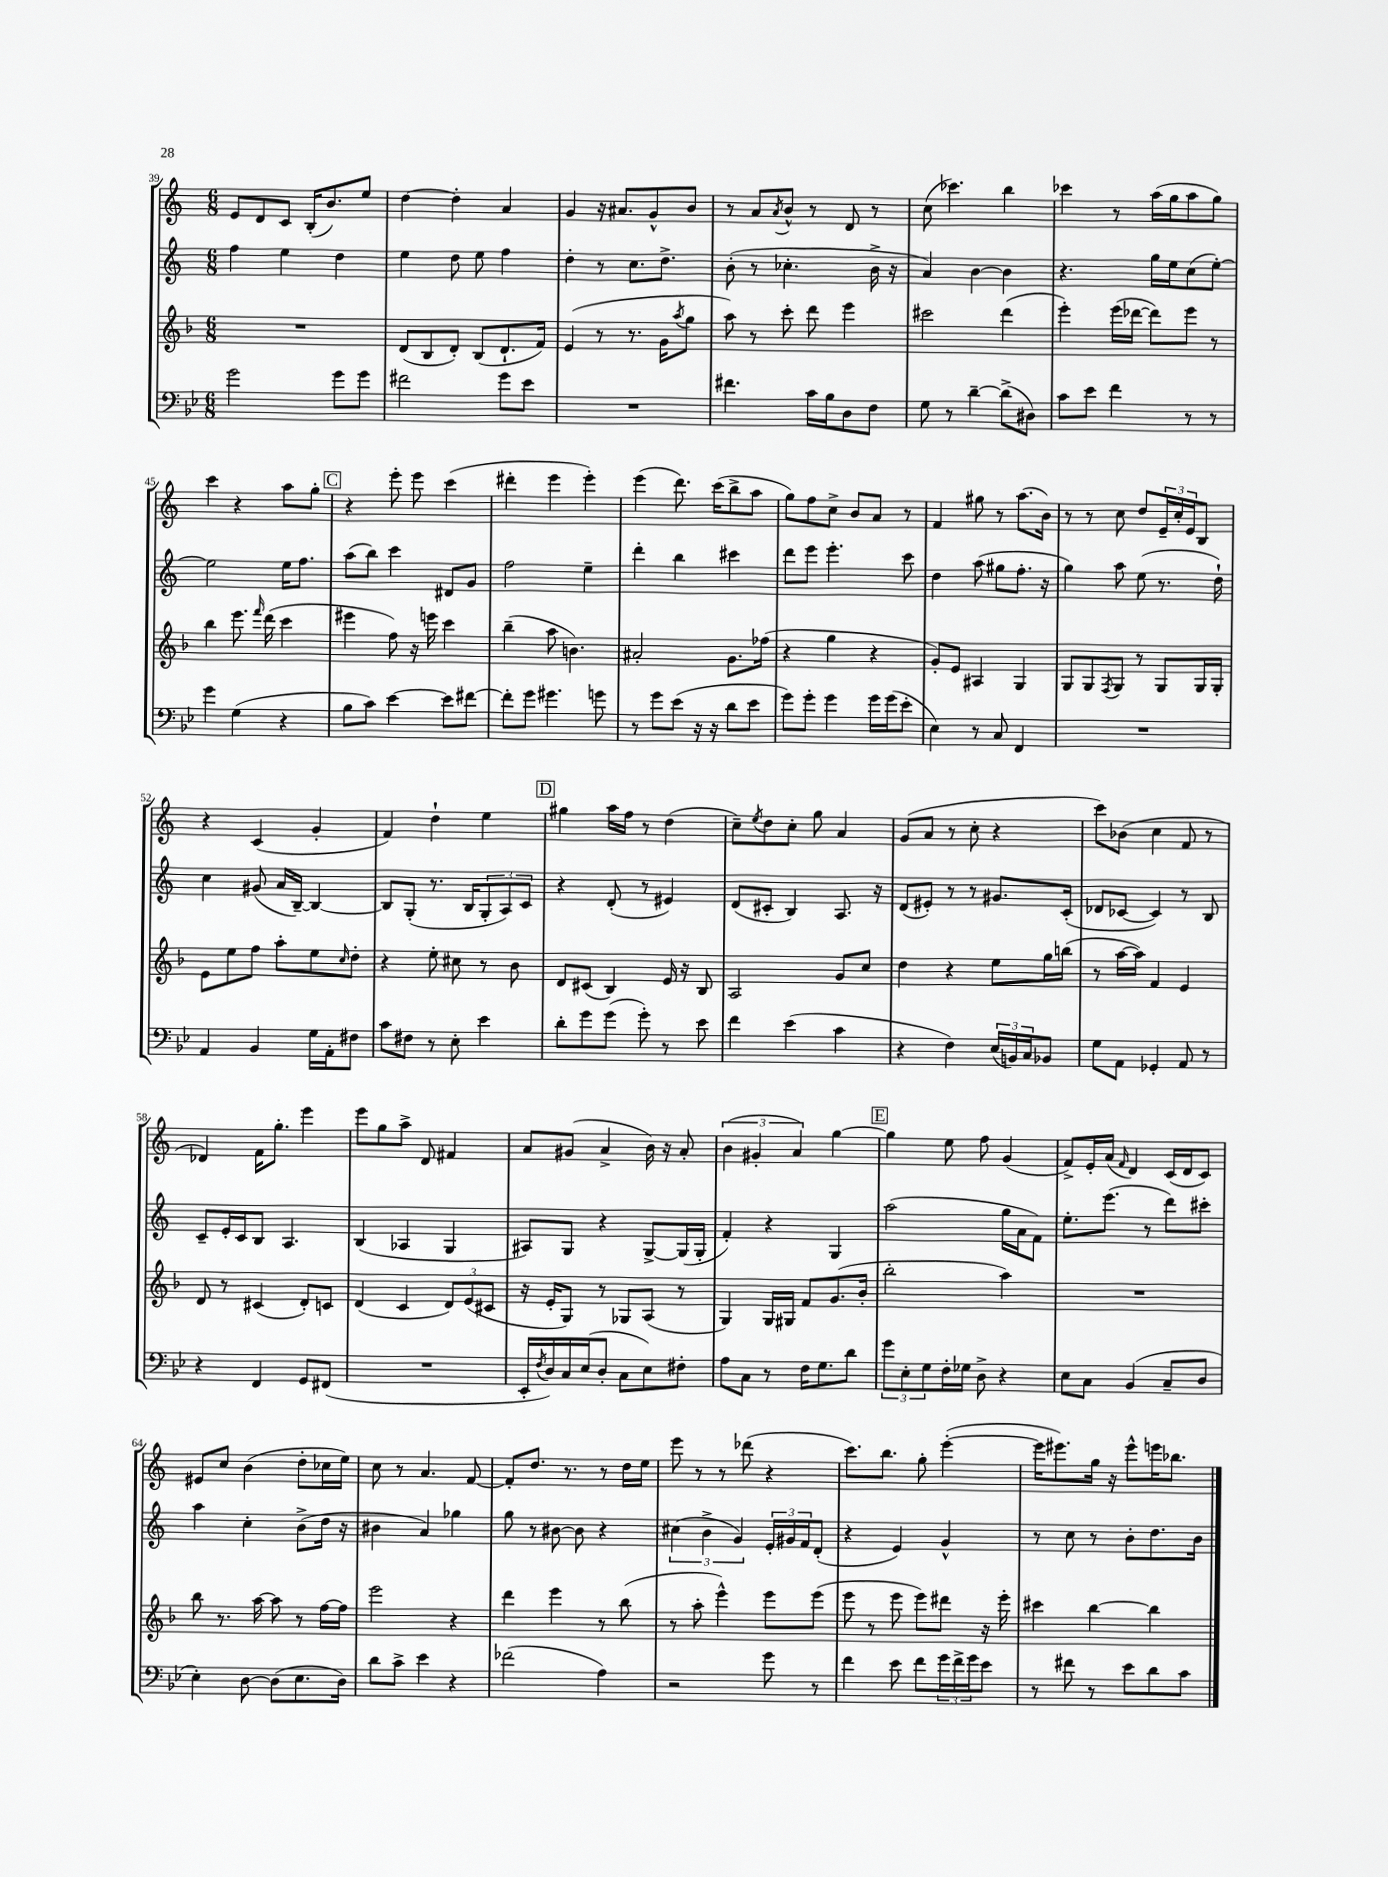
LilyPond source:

<<
\new StaffGroup <<
\new Staff = "s0" {
    \clef treble \key c \major \numericTimeSignature \time 6/8
    e'8 d'8 c'8 b16-.( b'8.) e''8 |
    d''4~ d''4-. a'4 |
    g'4 r16 ais'8. g'8-^ b'8 |
    r8 a'8 \acciaccatura { a'8 } b'8-^ r8 d'8 r8 |
    c''8( ces'''4.) b''4 |
    ces'''4 r8 a''16( g''16 a''8 g''8) |
    c'''4 r4 a''8 g''8-. |
    \mark \markup { \box "C" } r4 e'''8-. e'''8 c'''4( |
    dis'''4-. e'''4 e'''4-.) |
    e'''4( d'''8.) c'''16( b''8-> a''8 |
    g''8) f''8 c''8-> b'8 a'8 r8 |
    f'4 gis''8 r8 a''8.( b'16) |
    r8 r8 c''8 d''8 \tuplet 3/2 { e'16-- c''16-. e'16 } b8 |
    r4 c'4( g'4-. |
    f'4) d''4-! e''4 |
    \mark \markup { \box "D" } gis''4 a''16 f''16 r8 d''4( |
    c''8--) \acciaccatura { e''8 } d''8 c''8-. g''8 a'4 |
    g'8( a'8 r8 c''8-. r4 |
    c'''8) bes'8( c''4 f'8 r8 |
    des'4) f'16 g''8.-. e'''4 |
    e'''8 g''8 a''8-> d'8 fis'4 |
    a'8 gis'8( a'4-> b'16) r16 a'8-. |
    \tuplet 3/2 { b'4( gis'4-. a'4) } g''4~ |
    \mark \markup { \box "E" } g''4 e''8 f''8 g'4( |
    f'8->) e'16-. a'16( \grace { f'16 } d'4) c'16( d'16 c'8) |
    eis'8 c''8 b'4( d''8-. ces''16 e''16) |
    c''8 r8 a'4. f'8~ |
    f'8-. d''8. r8. r8 d''16 e''16 |
    e'''8 r8 r8 des'''8( r4 |
    c'''8.) b''8. g''8-. e'''4~-.( |
    e'''16 eis'''8.) g''16 r16 eis'''8-^ e'''16 bes''8. \bar "|." |
}
\new Staff = "s1" {
    \clef treble \key c \major \numericTimeSignature \time 6/8
    f''4 e''4 d''4 |
    e''4 d''8 e''8 f''4 |
    d''4-. r8 c''8. d''8.-> |
    b'8-.( r8 ces''4.-. b'16-> r16 |
    a'4) b'4~ b'4 |
    r4. g''16 e''16 c''8( e''8~-.) |
    e''2 e''16 f''8. |
    \mark \markup { \box "C" } a''8( b''8) c'''4 dis'8 g'8 |
    f''2 e''4-- |
    d'''4-. b''4 cis'''4 |
    d'''8 e'''8 e'''4.-. c'''8 |
    d''4 a''8( gis''8 f''8.-. r16 |
    g''4) a''8 e''8( r8. d''16-!) |
    c''4 gis'8( a'16 b16~--) b4~ |
    b8 g8-.( r8. b16 \tuplet 3/2 { g8-. a8) c'8 } |
    \mark \markup { \box "D" } r4 d'8-.( r8 eis'4) |
    d'8( cis'8-. b4) a8. r16 |
    d'8( eis'8-.) r8 r8 gis'8. c'16-.( |
    des'8 ces'8~ ces'4) r8 b8 |
    c'8-- e'16-. c'16 b8 a4. |
    b4( aes4 g4 |
    ais8) g8 r4 g8~-> g16( g16-. |
    f'4-.) r4 g4 |
    \mark \markup { \box "E" } a''2( g''16 a'16 f'8) |
    e''8.-. e'''8.( r8 d'''8) cis'''8-. |
    a''4 c''4-. b'8->( d''16 r16 |
    bis'4 a'4) ges''4 |
    g''8 r8 bis'8~ bis'8 r4 |
    \tuplet 3/2 { cis''4( b'4-> g'4) } \tuplet 3/2 { e'16-. gis'16 f'16 } d'8-.( |
    r4 e'4) g'4-^ |
    r8 c''8 r8 b'8-. d''8. b'16 \bar "|." |
}
\new Staff = "s2" {
    \clef treble \key f \major \numericTimeSignature \time 6/8
    R2. |
    d'8( bes8 d'8-.) bes8( d'8.-! f'16) |
    e'4( r8 r8. g'16 \acciaccatura { a''8 } g''8 |
    a''8) r8 c'''8-. d'''8 e'''4 |
    cis'''2 d'''4( |
    e'''4-.) e'''16( des'''16~ des'''8) e'''8 r8 |
    bes''4 e'''8. \grace { f'''16 } d'''16( c'''4 |
    \mark \markup { \box "C" } eis'''4 f''8) r16 e'''16 c'''4 |
    bes''4--( a''8 b'4.) |
    ais'2-. g'8. fes''16( |
    r4 g''4 r4 |
    g'8-.) e'8 ais4 g4 |
    g8 g8 \acciaccatura { f8 } g8 r8 g8 g16 g16-. |
    e'8 e''8 f''8 a''8-. e''8 \grace { c''16 } d''8-. |
    r4 e''8-. cis''8 r8 bes'8 |
    \mark \markup { \box "D" } d'8 cis'8( bes4) e'16 r16 bes8 |
    a2 g'8 c''8 |
    d''4 r4 e''8 g''16 b''16( |
    r8 a''16~ a''16) f'4 e'4 |
    d'8 r8 cis'4( d'8-.) c'8 |
    d'4( c'4 \tuplet 3/2 { d'8) e'8( cis'8 } |
    r16 e'16-. g8) r8 ges8 a8( r8 |
    g4) g16 gis16 f'8 g'8.( bes'16-. |
    \mark \markup { \box "E" } bes''2-. a''4) |
    R2. |
    bes''8 r8. a''16~ a''8 r8 f''16~ f''16 |
    e'''2 r4 |
    d'''4 e'''4 r8 bes''8( |
    r8 a''8-. e'''4-^) e'''8 e'''8( |
    e'''8 r8 e'''8 e'''8) dis'''8 r16 e'''16-. |
    cis'''4 bes''4~ bes''4 \bar "|." |
}
\new Staff = "s3" {
    \clef bass \key bes \major \numericTimeSignature \time 6/8
    g'2 g'8 g'8 |
    fis'2 g'8 ees'8 |
    R2. |
    fis'4. c'16 bes16 d8 f8 |
    g8 r8 d'4~-- d'8->( dis8) |
    c'8 ees'8 f'4 r8 r8 |
    g'4 g4( r4 |
    \mark \markup { \box "C" } bes8 c'8) ees'4~ ees'8 fis'8~ |
    fis'8-. g'8 gis'4. g'8 |
    r8 g'8 ees'8( r16 r16 d'8 ees'8 |
    g'8) g'8-. g'4 g'16 g'16( ees'8-. |
    ees4) r8 c8 f,4 |
    R2. |
    a,4 bes,4 g16 a,16-. fis8 |
    c'8 fis8 r8 ees8-. ees'4 |
    \mark \markup { \box "D" } d'8-. g'8 g'8( g'8-.) r8 ees'8 |
    f'4 ees'4( c'4 |
    r4 f4) \tuplet 3/2 { ees16( b,16) c16 } bes,8 |
    g8 a,8 ges,4-. a,8 r8 |
    r4 f,4 g,8 fis,8( |
    R2. |
    ees,16-. \acciaccatura { f8 } d16) c16 ees16( d8-. c8 ees8) fis8-. |
    a8 c8 r8 f16 g8. d'8 |
    \mark \markup { \box "E" } \tuplet 3/2 { g'8 ees8-. g8 } f16-. ges16 d8-> r4 |
    ees8 c8 bes,4( c8-- d8 |
    ees4-.) d8~ d8( ees8. d16) |
    d'8 c'8-> ees'4 r4 |
    fes'2( a4) |
    r2 g'8 r8 |
    f'4 ees'8 f'8 \tuplet 3/2 { g'16 f'16-> g'16 } ees'8 |
    r8 fis'8 r8 ees'8 d'8 c'8 \bar "|." |
}
>>
>>
\layout { \context { \Score currentBarNumber = #39 } }
